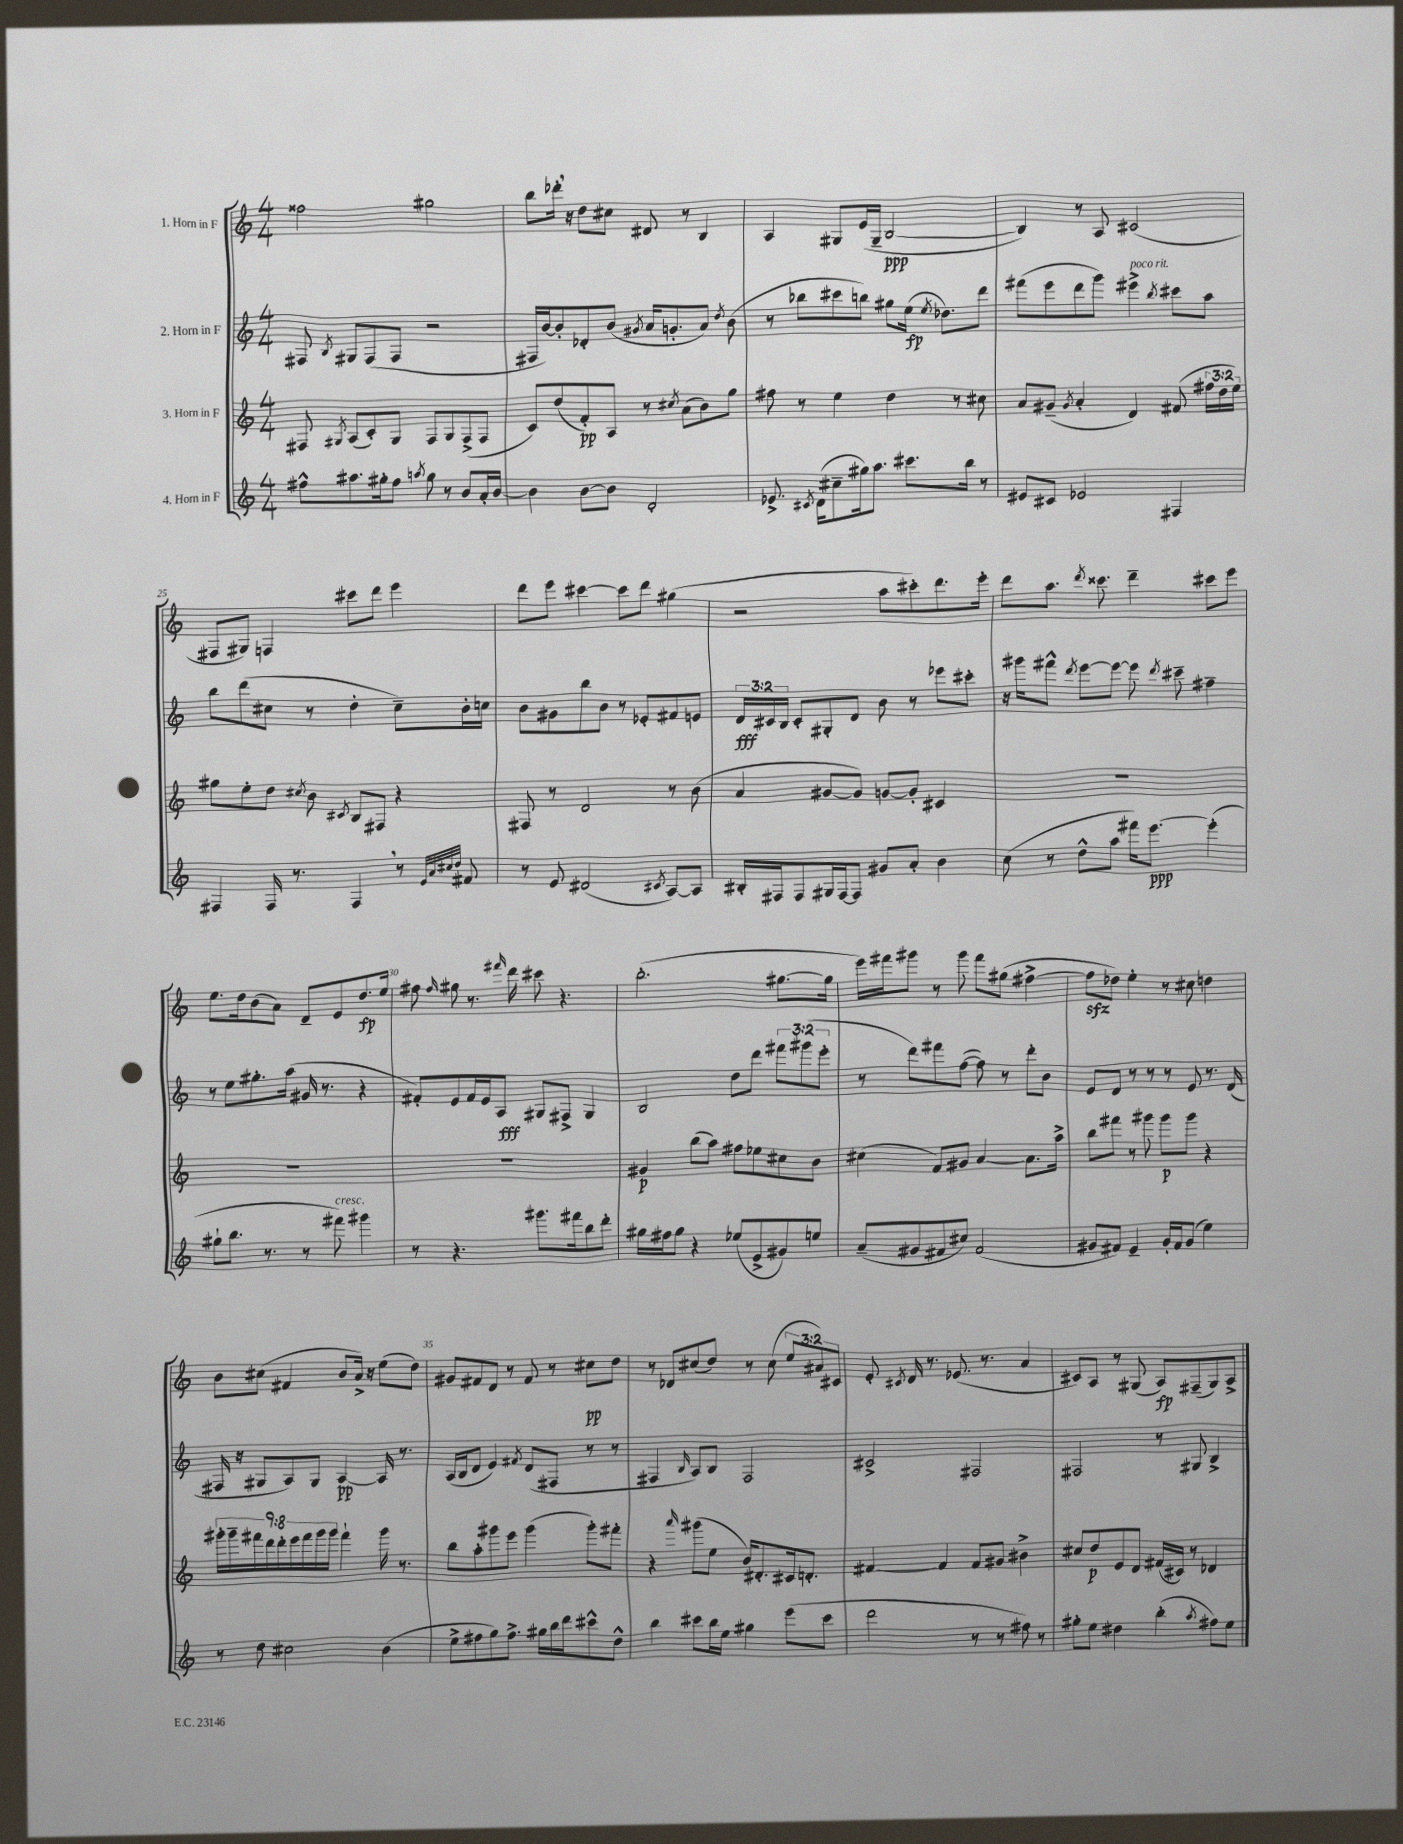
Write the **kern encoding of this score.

**kern	**dynam	**kern	**dynam	**kern	**dynam	**kern	**dynam
*part4	*part4	*part3	*part3	*part2	*part2	*part1	*part1
*staff4	*staff4	*staff3	*staff3	*staff2	*staff2	*staff1	*staff1
*I"4. Horn in F	*	*I"3. Horn in F	*	*I"2. Horn in F	*	*I"1. Horn in F	*
*clefG2	*	*clefG2	*	*clefG2	*	*clefG2	*
*k[]	*	*k[]	*	*k[]	*	*k[]	*
*M4/4	*	*M4/4	*	*M4/4	*	*M4/4	*
=21	=21	=21	=21	=21	=21	=21	=21
8ff#X^^\L	.	8F#X/	.	8F#X/	.	2ff##X\	.
.	.	8qG#X/	.	8qB/	.	.	.
8.aa#X\	.	(8A/L	.	8G#X/L	.	.	.
.	.	8c'/)	.	(8F#/	.	.	.
16gg#X'\k	.	.	.	.	.	.	.
8ff#\J	.	8G#/J	.	8F#/J	.	.	.
8qaan/	.	.	.	.	.	.	.
8gg#\	.	8F#/L	.	2r	.	2gg#X\	.
8r	.	8G#/	.	.	.	.	.
8b/L	.	(8F#^/	.	.	.	.	.
16a'/L	.	8F#/J	.	.	.	.	.
[16b/JJ	.	.	.	.	.	.	.
=22	=22	=22	=22	=22	=22	=22	=22
4b\]	.	8c/L)	.	16F#X/LL	.	8bb\L	.
.	.	.	.	[16b/J)	.	.	.
.	.	(8dd/	.	8b'/]	.	16ddd-X',\Jk	.
.	.	.	.	.	.	16r	.
[8b\L	.	8f'/)	pp	8d-X'/	.	8dd\L	.
8b\J]	.	8A/J	.	(8b/J	.	8cc#X\J	.
.	.	.	.	8qg#X/	.	.	.
2d'/	.	8r	.	16a/KL	.	8d#X/	.
.	.	.	.	8.gn'/	.	.	.
.	.	8qcc#X/	.	.	.	.	.
.	.	(8a\L	.	.	.	8r	.
.	.	8b\)	.	8a/J)	.	4B/	.
.	.	.	.	8qdd/	.	.	.
.	.	8gg\J	.	(8b\	.	.	.
=23	=23	=23	=23	=23	=23	=23	=23
8.e-X^/	.	8ff#X\	.	8r	.	4A/	.
.	.	8r	.	8bb-X\L	.	.	.
8qc#X/	.	.	.	.	.	.	.
(16d\KL	.	.	.	.	.	.	.
8cc#X~\	.	4ee\	.	8ccc#X\	.	8G#X/L	.
16gg#X\k)	.	.	.	8bbn\J)	.	(16e/L	.
8.aa\J	.	.	.	.	.	16G#~/JJ	.
.	.	4dd\	.	8gg#X\L	.	[2B/	ppp
8.ccc#X\L	.	.	.	(16ee\Jk	fp	.	.
.	.	.	.	8qee/	.	.	.
.	.	.	.	8.dd-X\L)	.	.	.
.	.	8r	.	.	.	.	.
16bb\Jk	.	.	.	.	.	.	.
8r	.	8cc#X\	.	8ddd\J	.	.	.
=24	=24	=24	=24	=24	=24	=24	=24
8e#X/L	.	8a/L	.	(8fff#X\L	.	4B/])	.
8c#X/J	.	(8g#X~/J	.	8eee\	.	.	.
.	.	8qg#/	.	.	.	.	.
2e-X/	.	4a'/	.	8ddd\	.	8r	.
.	.	.	.	8ggg\J)	.	8A/	.
!	!	!	!	!LO:TX:a:i:t=poco rit.	!	!	!
.	.	4d/)	.	4eee#X^\	.	(2c#X/	.
.	.	.	.	8qbb/	.	.	.
4F#X/	.	(8f#X/	.	8ccc#X\L	.	.	.
.	.	24ff#X\LL	.	8aa\J	.	.	.
.	.	24dd\	.	.	.	.	.
.	.	24ee\JJ)	.	.	.	.	.
!!LO:LB:g=z
=25	=25	=25	=25	=25	=25	=25	=25
4F#X/	.	8gg#X\L	.	8bb\L	.	8F#X/L	.
.	.	8ee'\	.	(8ddd\	.	8G#X/J)	.
16F#/	.	8dd\J	.	8cc#X\J	.	4Fn/	.
8.r	.	.	.	.	.	.	.
.	.	8qcc#X/	.	.	.	.	.
.	.	8b\	.	8r	.	.	.
.	.	8qc#X/	.	.	.	.	.
4F#,/	.	8B/L	.	4dd'\	.	8ccc#X\L	.
.	.	8F#X/J	.	.	.	8ddd\J	.
8r	.	4r	.	8cc#~\L)	.	4eee\	.
32qqe/LLL	.	.	.	.	.	.	.
32qqa/	.	.	.	.	.	.	.
32qqcc#X/	.	.	.	.	.	.	.
32qqdd/JJJ	.	.	.	.	.	.	.
8f#X/	.	.	.	16b'\L	.	.	.
.	.	.	.	16ccn\JJ	.	.	.
=26	=26	=26	=26	=26	=26	=26	=26
8r	.	8F#X/	.	8b\L	.	8ddd\L	.
8e/	.	8r	.	8g#X\	.	8eee\J	.
(2d#X/	.	2d/	.	8bb\	.	[4ccc#X\	.
.	.	.	.	8b\J	.	.	.
.	.	.	.	8r	.	8ccc#\L]	.
.	.	.	.	8e-X'/L	.	8ddd\J	.
8qc#X/	.	.	.	.	.	.	.
[8A/L)	.	8r	.	8f#X/	.	(4gg#X\	.
8A/J]	.	(8b\	.	8en/J	.	.	.
=27	=27	=27	=27	=27	=27	=27	=27
16B#X'/LL	.	4a/	.	24d/LL	fff	2r	.
.	.	.	.	24c#X/	.	.	.
16F#X/J	.	.	.	.	.	.	.
.	.	.	.	24B/JJ	.	.	.
8F#/	.	.	.	8c#'/L	.	.	.
16G#X/L	.	[8g#X/L	.	8G#X'/	.	.	.
[16F#/J	.	.	.	.	.	.	.
8F#/J]	.	8g#/J])	.	8d/J	.	.	.
8g#X/L	.	[8gn/L	.	8b\	.	8aa\L	.
8a'/J	.	8g'/J]	.	8r	.	8ccc#X'\)	.
4b\	.	4c#X/	.	8eee-X\L	.	8.ddd\	.
.	.	.	.	8ccc#X'\J	.	.	.
.	.	.	.	.	.	16eee'\Jk	.
=28	=28	=28	=28	=28	=28	=28	=28
(8cc\	.	1r	.	16r	.	8ddd\L	.
.	.	.	.	16ggg#X\KL	.	.	.
8r	.	.	.	8fff#X^^\J	.	8.aa\J	.
.	.	.	.	8qddd/	.	.	.
8dd^^\L	.	.	.	[8eee\L	.	.	.
.	.	.	.	.	.	8qddd/	.
.	.	.	.	.	.	8.ccc##X\	.
8aa\J	.	.	.	8eee\J_	.	.	.
16fff#X\KL)	.	.	.	8eee\]	.	4ddd~\	.
[8.eee\J	ppp	.	.	.	.	.	.
.	.	.	.	8qddd/	.	.	.
.	.	.	.	8ccc#X~\	.	.	.
(4eee'\]	.	.	.	4ff#X~\	.	8ccc#X\L	.
.	.	.	.	.	.	8eee\J	.
!!LO:LB:g=z
=29	=29	=29	=29	=29	=29	=29	=29
8gg#X`\L	.	1r	.	8r	.	8.ee\L	.
8.bb\J	.	.	.	8ee\L	.	.	.
.	.	.	.	.	.	16dd\k	.
.	.	.	.	8.gg#X'\	.	(8b\	.
8.r	.	.	.	.	.	.	.
.	.	.	.	.	.	8a\J)	.
.	.	.	.	(16aa\Jk	.	.	.
8r	.	.	.	16g#X/	.	8d~/L	.
.	.	.	.	8.r	.	.	.
!LO:TX:a:i:t=cresc.	!	!	!	!	!	!	!
8fff#X\)	.	.	.	.	.	8e/	.
4ggg#X\	.	.	.	4r	.	8.dd/	fp
.	.	.	.	.	.	16ee/Jk	.
=30	=30	=30	=30	=30	=30	=30	=30
8r	.	1r	.	8f#X'/L)	.	8ff#X\	.
.	.	.	.	.	.	16qqff#/	.
4.r	.	.	.	8e/	.	8gg#X\	.
.	.	.	.	16f#/L	.	8.r	.
.	.	.	.	16e/J	.	.	.
.	.	.	.	8A/J	fff	.	.
.	.	.	.	.	.	16qqfff#X/	.
.	.	.	.	.	.	16ddd\	.
8.ggg#X\L	.	.	.	8G#X/L	.	8ccc#X\	.
.	.	.	.	8F#X^/J	.	4.r	.
16fff#X\k	.	.	.	.	.	.	.
8bb\	.	.	.	4G#/	.	.	.
8ddd'\J	.	.	.	.	.	.	.
=31	=31	=31	=31	=31	=31	=31	=31
16gg#X\LL	.	4g#X/	p	2B/	.	(2.bb'\	.
16ff#X\J	.	.	.	.	.	.	.
8gg#\J	.	.	.	.	.	.	.
4r	.	(8bb\L	.	.	.	.	.
.	.	8aa\J)	.	.	.	.	.
(8ee-X/L	.	8ff#X\L	.	8dd\L	.	.	.
8e^/	.	8ee-X\	.	8ddd\J	.	.	.
8g#X/)	.	8cc#X\	.	12fff#X\L	.	[8.gg#X\L	.
.	.	.	.	(12ggg#X\	.	.	.
8een/J	.	8b\J	.	.	.	.	.
.	.	.	.	12eee'\J	.	.	.
.	.	.	.	.	.	16gg#\Jk]	.
=32	=32	=32	=32	=32	=32	=32	=32
(8a~/L	.	(4cc#X\	.	8r	.	16eee\LL)	.
.	.	.	.	.	.	16fff#X\J	.
8g#X/	.	.	.	8ddd\L)	.	8ggg#X\J	.
8f#X/	.	8f/L)	.	8fff#X\	.	8r	.
8cc#X/J)	.	8g#X/J	.	([8ff\J	.	8ggg#\	.
(2f#/	.	[4a/	.	8ff\])	.	8fff#\L	.
.	.	.	.	8r	.	(8gg#X\J	.
.	.	8.a\L]	.	8ddd'\L	.	[4ff#X^\	.
.	.	.	.	8b\J	.	.	.
.	.	16aa^\Jk	.	.	.	.	.
=33	=33	=33	=33	=33	=33	=33	=33
8g#X/L	.	8bb\L	.	8e/L	.	8ff#zz\L]	.
8f#X/J)	.	8fff#X\J	.	8d/J	.	8dd-X\J)	.
4e~/	.	8r	.	8r	.	4ee'\	.
.	.	8ggg#X\	.	8r	.	.	.
16g#'/LL	.	8ggg#\L	p	8r	.	8r	.
16f#/J	.	.	.	.	.	.	.
(8g#/J	.	8ggg#\J	.	8e/	.	8cc#X\	.
4ee\)	.	4r	.	8.r	.	4ddn\	.
.	.	.	.	(16d/	.	.	.
!!LO:LB:g=z
=34	=34	=34	=34	=34	=34	=34	=34
8r	.	18ggg#X'\LL	.	16F#X/	.	8b\L	.
.	.	18ggg#~\	.	.	.	.	.
.	.	.	.	16r	.	.	.
.	.	18fff#X\	.	.	.	.	.
8dd\	.	.	.	8G#X/L	.	(8cc#X\J	.
.	.	18ddd\	.	.	.	.	.
.	.	18ddd'\	.	.	.	.	.
2cc#X\	.	.	.	8A/)	.	4f#X/	.
.	.	18eee\	.	.	.	.	.
.	.	18fff#\	.	.	.	.	.
.	.	.	.	8G#/J	.	.	.
.	.	18ggg#\	.	.	.	.	.
.	.	18ggg#\JJ	.	.	.	.	.
.	.	4fff#`\	.	[4A/	pp	8b/L	.
.	.	.	.	.	.	16a^/Jk)	.
.	.	.	.	.	.	16r	.
(4b\	.	16ggg#\	.	16A/]	.	(8ee\L	.
.	.	8.r	.	8.r	.	.	.
.	.	.	.	.	.	8dd\J)	.
=35	=35	=35	=35	=35	=35	=35	=35
8ee^\L	.	8bb\L	.	(16A/LL	.	8g#X/L	.
.	.	.	.	16B/J	.	.	.
8ff#X\	.	8aa'\	.	8d/J	.	8f#X/	.
8gg\)	.	8ggg#X\	.	4e/)	.	8d/J	.
8.ff#^\J	.	8eee\J	.	.	.	8r	.
.	.	.	.	8qf#X/	.	.	.
.	.	(4ggg#\	.	(8d/L	.	8f#/	.
16gg#X\LL	.	.	.	.	.	.	.
16bb\	.	.	.	8F#X/J	.	8r	.
16ddd\J	.	.	.	.	.	.	.
8ccc#X^^\	.	8ggg#'\L)	.	8r	.	8cc#X\L	pp
8dd^^\J	.	8fff#X'\J	.	8r	.	8dd\J	.
=36	=36	=36	=36	=36	=36	=36	=36
4bb\	.	4r	.	4F#X/	.	8r	.
.	.	.	.	.	.	8d-X/L	.
.	.	16qqaaa/	.	16qqB/	.	.	.
8ccc#X\L	.	(8ggg#X\L	.	8A/L)	.	(8cc#X/	.
16bb\L	.	8ee\J	.	8B/J	.	8dd/J)	.
16ee\JJ	.	.	.	.	.	.	.
4gg#X\	.	16b/KL)	.	2F#/	.	8r	.
.	.	8.d#X'/	.	.	.	.	.
.	.	.	.	.	.	(8cc#\	.
(8eee\L	.	16c#X/k	.	.	.	12ee/L	.
.	.	8.dn'/J	.	.	.	.	.
.	.	.	.	.	.	12a#X/)	.
8ccc#\J	.	.	.	.	.	.	.
.	.	.	.	.	.	12c#X/J	.
=37	=37	=37	=37	=37	=37	=37	=37
2ddd\	.	[4f#X/	.	2c#X^/	.	8e'/	.
.	.	.	.	.	.	8qc#X/	.
.	.	.	.	.	.	16d/	.
.	.	.	.	.	.	8.r	.
.	.	4f#/]	.	.	.	.	.
.	.	.	.	.	.	(8.e-X/	.
8r	.	8f#/L	.	2F#X/	.	.	.
.	.	.	.	.	.	8.r	.
8r	.	8g#X/J	.	.	.	.	.
8ff#X\)	.	4b#X^\	.	.	.	4a/	.
8r	.	.	.	.	.	.	.
=38	=38	=38	=38	=38	=38	=38	=38
8gg#X'\L	.	8cc#X/L	.	2F#X/	.	8c#X/L)	.
8ee\J	.	8dd/	p	.	.	8A/J	.
4dd#X\	.	8e/	.	.	.	8r	.
.	.	8d/J	.	.	.	(8G#X/	.
(4bb'\	.	(16f#X/LL	.	8r	.	8A/L)	fp
.	.	16c#X/JJ)	.	.	.	.	.
.	.	8r	.	8G#X/	.	(8F#X~/	.
8qaa/	.	.	.	.	.	.	.
8ff#X\L)	.	4d-X/	.	4B^/	.	8G#/)	.
8ee\J	.	.	.	.	.	8A^/J	.
==	==	==	==	==	==	==	==
*-	*-	*-	*-	*-	*-	*-	*-
